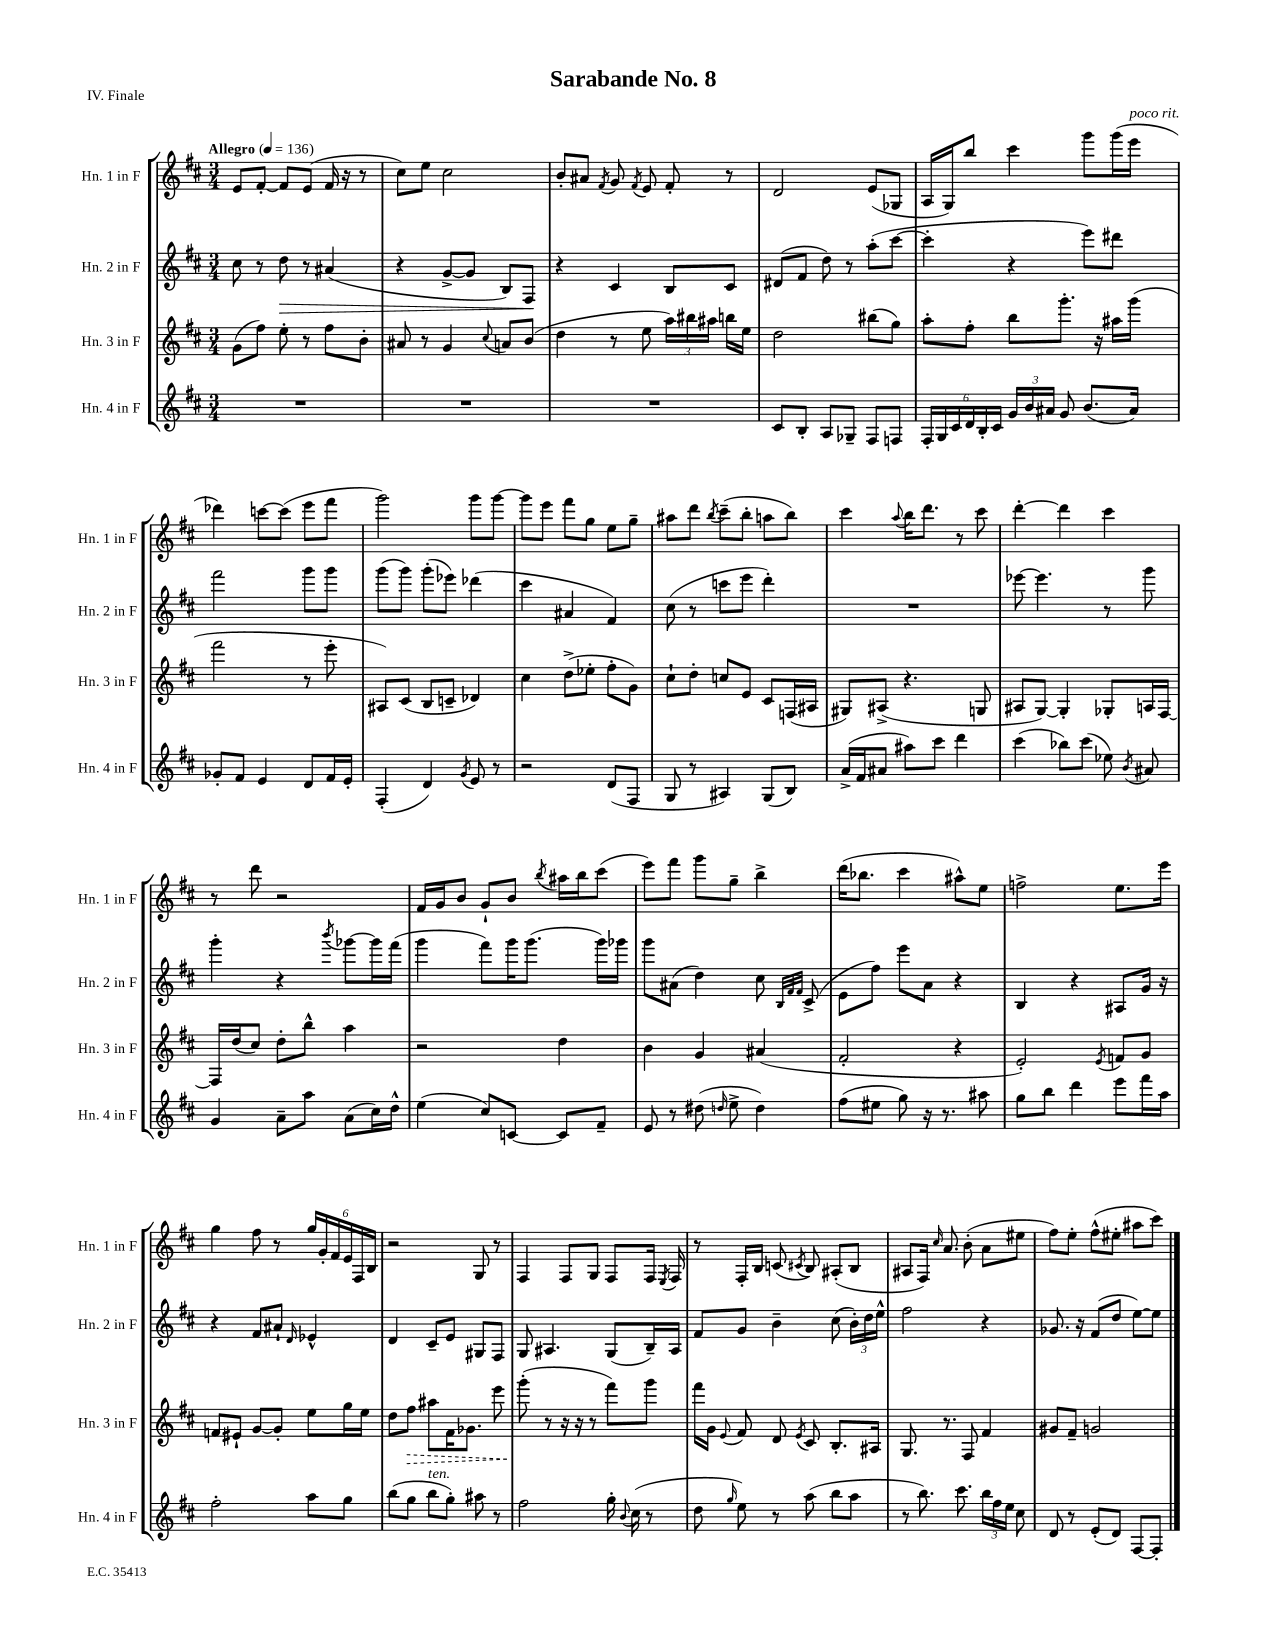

**kern	**kern	**dynam	**kern	**dynam	**kern
*part4	*part3	*part3	*part2	*part2	*part1
*staff4	*staff3	*staff3	*staff2	*staff2	*staff1
*I"Hn. 4 in F	*I"Hn. 3 in F	*	*I"Hn. 2 in F	*	*I"Hn. 1 in F
*I'Hn. 4 in F	*I'Hn. 3 in F	*	*I'Hn. 2 in F	*	*I'Hn. 1 in F
*clefG2	*clefG2	*	*clefG2	*	*clefG2
*k[f#c#]	*k[f#c#]	*	*k[f#c#]	*	*k[f#c#]
*M3/4	*M3/4	*	*M3/4	*	*M3/4
*MM136	*MM136	*	*MM136	*	*MM136
=1	=1	=1	=1	=1	=1
!	!	!	!	!	!LO:TX:a:B:t=Allegro
2.r	(8g\L	.	8cc#\	.	8e/L
.	8ff#\J)	.	8r	.	[8f#'/J
!	!	!	!	!LO:HP:b	!
.	8ee'\	.	8dd\	>	8f#/L]
.	8r	.	8r	.	(8e/J
.	8ff#\L	.	(4a#X/	.	16f#/
.	.	.	.	.	16r
.	8b'\J	.	.	.	8r
=2	=2	=2	=2	=2	=2
2.r	8a#X/	.	4r	.	8cc#\L)
.	8r	.	.	.	8ee\J
.	4g/	.	[8g^/L	.	2cc#\
.	.	.	8g/J]	.	.
.	8qqcc#/	.	.	.	.
.	8an/L	.	8B/L)	.	.
.	(8b/J	.	8F#/J	.	.
.	.	.	.	]	.
=3	=3	=3	=3	=3	=3
2.r	4dd\	.	4r	.	8b'/L
.	.	.	.	.	8a#X/J
.	.	.	.	.	8qf#/
.	8r	.	4c#/	.	8g/
.	.	.	.	.	8qf#/
.	8ee\	.	.	.	8e/
.	24aa\LL)	.	8B/L	.	8f#'/
.	24bb#X\	.	.	.	.
.	24aa#X\JJ	.	.	.	.
.	16bbn\LL	.	8c#/J	.	8r
.	16ee\JJ	.	.	.	.
=4	=4	=4	=4	=4	=4
8c#/L	2dd\	.	(8d#X/L	.	2d/
8B'/J	.	.	8f#/J	.	.
8A/L	.	.	8dd\)	.	.
8G-X~/J	.	.	8r	.	.
8F#/L	(8bb#X\L	.	(8aa'\L	.	(8e/L
8Fn/J	8gg\J)	.	[8ccc#\J	.	8G-X/J
=5	=5	=5	=5	=5	=5
24F#'/LL	8aa'\L	.	4ccc#'\]	.	16A/LL
24G/	.	.	.	.	.
.	.	.	.	.	16G/J)
24c#/	.	.	.	.	.
24d/	8ff#'\J	.	.	.	8bb/J
24B'/	.	.	.	.	.
24c#/JJ	.	.	.	.	.
24g/LL	8bb\L	.	4r	.	4ccc#\
24b/	.	.	.	.	.
24a#X/JJ	.	.	.	.	.
8g/	8.ggg'\J	.	.	.	.
(8.b/L	.	.	8eee\L)	.	8ggg\L
.	16r	.	.	.	.
.	16aa#X\LL	.	8ddd#X\J	.	(16ggg\L
!	!	!	!	!	!LO:TX:a:i:t=poco rit.
16a#/Jk)	(16ggg\JJ	.	.	.	16eee\JJ
!!LO:LB:g=z
=6	=6	=6	=6	=6	=6
8g-X'/L	2fff#\	.	2fff#\	.	4ddd-X\)
8f#/J	.	.	.	.	.
4e/	.	.	.	.	[8cccn\L
.	.	.	.	.	(8ccc\J]
8d/L	8r	.	8ggg\L	.	8eee\L
16f#/L	8eee'\	.	8ggg\J	.	8fff#\J
16e'/JJ	.	.	.	.	.
=7	=7	=7	=7	=7	=7
(4F#'/	8A#X/L)	.	(8ggg\L	.	2ggg\)
.	(8c#/J	.	8ggg\J)	.	.
4d/)	8B/L	.	(8ggg'\L	.	.
.	8cn~/J	.	8eee-X\J)	.	.
8qg/	.	.	.	.	.
8e/	4d-X/)	.	(4ddd-X\	.	8ggg\L
8r	.	.	.	.	[8ggg\J
=8	=8	=8	=8	=8	=8
2r	4cc#\	.	4ccc#\	.	8ggg\L]
.	.	.	.	.	8eee\J
.	(8dd^\L	.	4a#X/	.	8fff#\L
.	8ee-X'\J	.	.	.	8gg\J
(8d/L	8ff#'\L	.	4f#/)	.	8ee\L
8F#/J	8g\J)	.	.	.	8gg~\J
=9	=9	=9	=9	=9	=9
8G/	8cc#`\L	.	(8cc#\	.	8aa#X\L
8r	8dd'\J	.	8r	.	8ddd\J
.	.	.	.	.	8qbb/
4A#X/)	8ccn/L	.	8cccn\L	.	(8ccc#~\L
.	8e/J	.	8eee\J	.	8bb'\J
(8G/L	8c#/L	.	4ddd'\)	.	8aan\L
8B/J)	(16Fn/L	.	.	.	8bb\J)
.	16A#X/JJ	.	.	.	.
=10	=10	=10	=10	=10	=10
(16a^/LL	8G#X/L)	.	2.r	.	4ccc#\
16f#/J	.	.	.	.	.
8a#X/J	(8A#X^/J	.	.	.	.
.	.	.	.	.	8qqaa/
8aa#X\L)	4.r	.	.	.	16bb\KL
.	.	.	.	.	8.ddd\J
8ccc#\J	.	.	.	.	.
4ddd\	.	.	.	.	8r
.	8Gn/	.	.	.	8ccc#\
=11	=11	=11	=11	=11	=11
(4ccc#\	8A#X/L	.	[8eee-X\	.	[4ddd'\
.	[8G/J)	.	4.eee-\]	.	.
8bb-X\L)	4G'/]	.	.	.	4ddd\]
(8ccc#\J	.	.	.	.	.
8ee-X\)	8G-X'/L	.	8r	.	4ccc#\
8qb/	.	.	.	.	.
8a#X/	16An/L	.	8ggg\	.	.
.	[16F#/JJ	.	.	.	.
!!LO:LB:g=z
=12	=12	=12	=12	=12	=12
4g/	16F#/LL]	.	4ggg'\	.	8r
.	(16dd/J	.	.	.	.
.	8cc#/J)	.	.	.	8ddd\
8a~\L	8dd'\L	.	4r	.	2r
8aa\J	8bb^^\J	.	.	.	.
.	.	.	8qbbb/	.	.
(8a\L	4aa\	.	[8ggg-X\L	.	.
16cc#\L)	.	.	16ggg-\L]	.	.
16dd^^\JJ	.	.	(16fff#\JJ	.	.
=13	=13	=13	=13	=13	=13
(4ee\	2r	.	4ggg\	.	16f#/LL
.	.	.	.	.	16g/J
.	.	.	.	.	8b/J
8cc#/L)	.	.	8fff#\L)	.	8g`/L
[8cn/J	.	.	16ggg\K	.	8b/J
.	.	.	(8.ggg\J	.	.
.	.	.	.	.	8qbb/
8c/L]	4dd\	.	.	.	16aa#X\LL
.	.	.	.	.	16bb\J
8f#~/J	.	.	16ggg\LL)	.	(8ccc#\J
.	.	.	16ggg-X\JJ	.	.
=14	=14	=14	=14	=14	=14
8e/	4b\	.	8ggg\L	.	8eee\L)
8r	.	.	(8a#X\J	.	8fff#\J
(8dd#X\	4g/	.	4dd\)	.	8ggg\L
16qqddn/	.	.	.	.	.
8ee^\	.	.	.	.	8gg~\J
4dd\)	(4a#X/	.	8cc#\	.	4bb^\
.	.	.	32qqB/LLL	.	.
.	.	.	32qqf#/	.	.
.	.	.	32qqf#/JJJ	.	.
.	.	.	(8c#^/	.	.
=15	=15	=15	=15	=15	=15
(8ff#\L	2f#'/	.	8e\L	.	(16ddd\KL
.	.	.	.	.	8.bb-X\J
8ee#X\J	.	.	8ff#\J)	.	.
8gg\)	.	.	8eee\L	.	4ccc#\
16r	.	.	8a\J	.	.
8.r	.	.	.	.	.
.	4r	.	4r	.	8aa#X^^\L)
8aa#X\	.	.	.	.	8ee\J
=16	=16	=16	=16	=16	=16
8gg\L	2e'/)	.	4B/	.	2ffn^\
8bb\J	.	.	.	.	.
4ddd\	.	.	4r	.	.
.	8qe/	.	.	.	.
8eee\L	8fn/L	.	8A#X/L	.	8.ee\L
16fff#\L	8g/J	.	16g/Jk	.	.
16aa\JJ	.	.	16r	.	16eee\Jk
!!LO:LB:g=z
=17	=17	=17	=17	=17	=17
2ff#'\	8fn/L	.	4r	.	4gg\
.	8e#X`/J	.	.	.	.
.	[8g/L	.	8f#/L	.	8ff#\
.	8g'/J]	.	8a#X`/J	.	8r
.	.	.	16qqd/	.	.
8aa\L	8ee\L	.	4e-X^^/	.	24gg/LL
.	.	.	.	.	24g'/
.	.	.	.	.	24f#/
8gg\J	16gg\L	.	.	.	24e/
.	.	.	.	.	24F#/
.	16ee\JJ	.	.	.	.
.	.	.	.	.	24B/JJ
=18	=18	=18	=18	=18	=18
(8bb\L	8dd\L	.	4d/	.	2r
!	!	!LO:HP:b	!	!	!
8gg\J	8ff#\J	>	.	.	.
!LO:TX:a:i:t=ten.	!	!	!	!	!
8bb\L	8aa#X\L	.	8c#~/L	.	.
8gg'\J)	16f#\K	.	8e/J	.	.
.	8.g-X\J	.	.	.	.
8aa#X\	.	.	8G#X/L	.	8G/
8r	8eee\	.	8F#/J	.	8r
=19	=19	=19	=19	=19	=19
2ff#\	(8ggg'\	.	8G/	.	4F#/
.	8r	]	4.A#X/	.	.
.	16r	.	.	.	8F#/L
.	16r	.	.	.	.
.	8r	.	.	.	8G/J
16gg'\	8fff#\L)	.	(8G/L	.	8F#/L
8qqb/	.	.	.	.	.
(16cc#\	.	.	.	.	.
8r	8ggg\J	.	16B~/L)	.	16F#/Jk
.	.	.	.	.	8qE/
.	.	.	16A#/JJ	.	16F#/
=20	=20	=20	=20	=20	=20
8dd\	16fff#\LL	.	8f#/L	.	8r
.	16g\JJ	.	.	.	.
16qqgg/	8qqe/	.	.	.	.
8ee\)	8f#/	.	8g/J	.	16F#'/LL
.	.	.	.	.	16B/JJ
8r	8d/	.	4b~\	.	(8cn/
.	8qe/	.	.	.	8qc#X/
(8aa\	8c#/	.	.	.	8B/)
8bb\L	8.B'/L	.	(8cc#\	.	(8A#X'/L
8aa\J	.	.	24b'\LL)	.	8B/J
.	.	.	24dd\	.	.
.	16A#X/Jk	.	.	.	.
.	.	.	24ee^^\JJ	.	.
=21	=21	=21	=21	=21	=21
8r	8.G/	.	2ff#\	.	8A#X/L
8.bb\)	.	.	.	.	16F#/Jk)
.	.	.	.	.	16qqcc#/
.	8.r	.	.	.	8.a/
8.ccc#\	.	.	.	.	.
.	8F#/	.	.	.	(8b'\
24bb\LL	4f#/	.	4r	.	8a\L
24ff#\	.	.	.	.	.
24ee\JJ	.	.	.	.	.
8cc#\	.	.	.	.	8ee#X\J
=22	=22	=22	=22	=22	=22
8d/	8g#X/L	.	8.g-X/	.	8ff#\L)
8r	8f#~/J	.	.	.	8ee'\J
.	.	.	16r	.	.
(8e'/L	2gn/	.	(8f#/L	.	(8ff#^^\L
8d/J)	.	.	8dd/J	.	8ee#X'\J
[8F#/L	.	.	[8ee\L)	.	8aa#X\L
8F#'/J]	.	.	8ee\J]	.	8ccc#\J)
==	==	==	==	==	==
*-	*-	*-	*-	*-	*-
